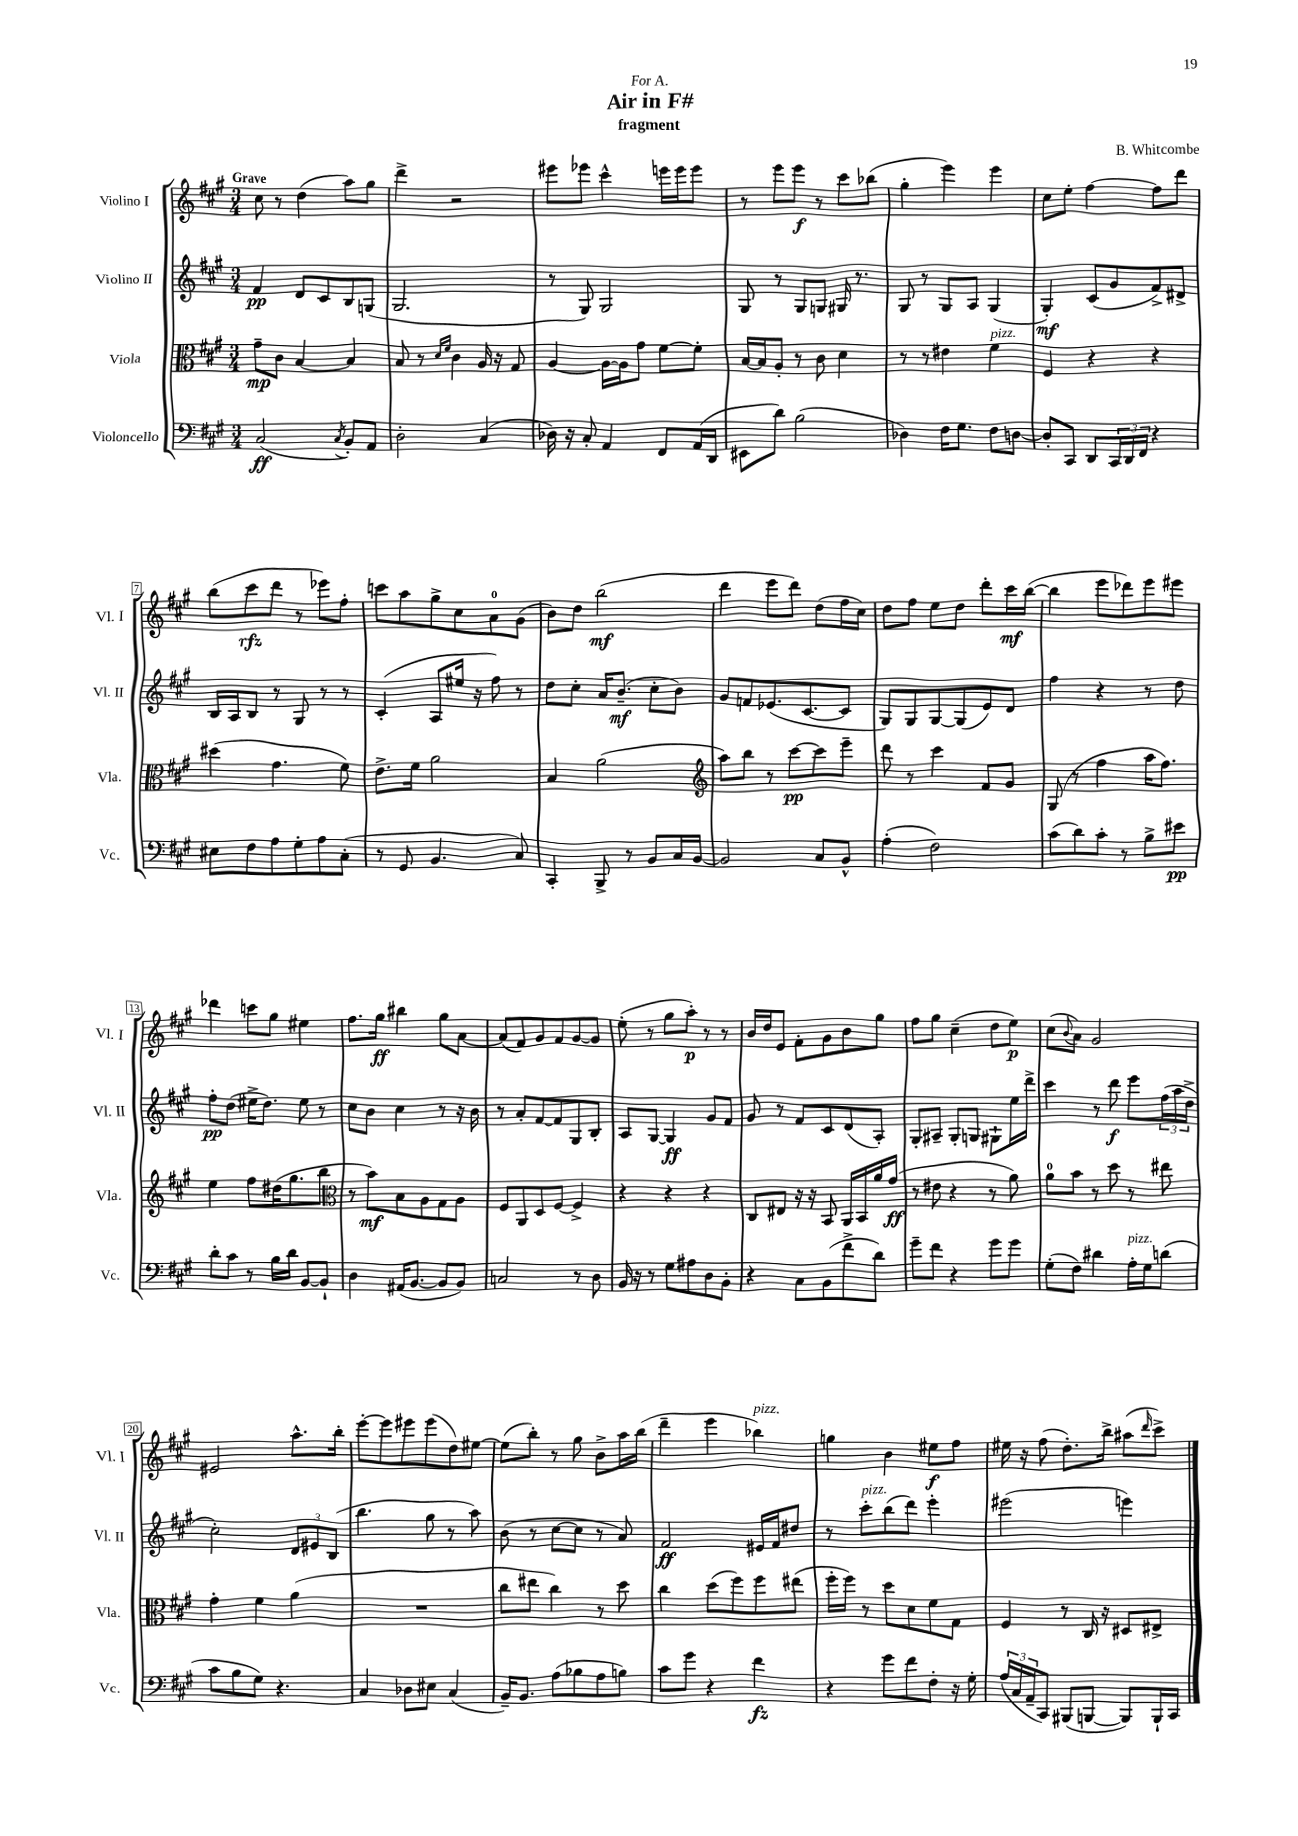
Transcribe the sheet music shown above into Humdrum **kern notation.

**kern	**dynam	**kern	**dynam	**kern	**dynam	**kern	**dynam
*part4	*part4	*part3	*part3	*part2	*part2	*part1	*part1
*staff4	*staff4	*staff3	*staff3	*staff2	*staff2	*staff1	*staff1
*I"Violoncello	*	*I"Viola	*	*I"Violino II	*	*I"Violino I	*
*I'Vc.	*	*I'Vla.	*	*I'Vl. II	*	*I'Vl. I	*
*clefF4	*	*clefC3	*	*clefG2	*	*clefG2	*
*k[f#c#g#]	*	*k[f#c#g#]	*	*k[f#c#g#]	*	*k[f#c#g#]	*
*M3/4	*	*M3/4	*	*M3/4	*	*M3/4	*
=1	=1	=1	=1	=1	=1	=1	=1
!	!	!	!	!	!	!LO:TX:a:B:t=Grave	!
(2C#/	ff	8g#~\L	mp	4f#/	pp	8cc#\	.
.	.	8c#\J	.	.	.	8r	.
.	.	[4B/	.	8d/L	.	(4dd\	.
.	.	.	.	8c#/	.	.	.
8qC#/	.	.	.	.	.	.	.
8BB'/L)	.	4B/]	.	8B/	.	8aa\L)	.
8AA/J	.	.	.	(8Gn/J	.	8gg#\J	.
=2	=2	=2	=2	=2	=2	=2	=2
2D'\	.	8B/	.	2.G#/	.	4ddd^\	.
.	.	8r	.	.	.	.	.
.	.	16qqd/LL	.	.	.	.	.
.	.	16qqf#/JJ	.	.	.	.	.
.	.	4c#\	.	.	.	2r	.
(4C#/	.	16A/	.	.	.	.	.
.	.	16r	.	.	.	.	.
.	.	8G#/	.	.	.	.	.
=3	=3	=3	=3	=3	=3	=3	=3
16D-X\)	.	[4A/	.	8r	.	8eee#X\L	.
16r	.	.	.	.	.	.	.
8C#'/	.	.	.	8G#/)	.	8eee-X\J	.
4AA/	.	16A\LL_	.	2G#/	.	4ccc#^^\	.
.	.	16A\J]	.	.	.	.	.
.	.	8g#\J	.	.	.	.	.
8FF#/L	.	[8f#\L	.	.	.	16eeen\LL	.
.	.	.	.	.	.	16eee\J	.
(16AA/L	.	8f#'\J]	.	.	.	8eee\J	.
16DD/JJ	.	.	.	.	.	.	.
=4	=4	=4	=4	=4	=4	=4	=4
8EE#X\L	.	[16B/LL	.	8G#/	.	8r	.
.	.	16B/J]	.	.	.	.	.
8d\J)	.	8A'/J	.	8r	.	8eee\L	.
(2B\	.	8r	.	8G#/L	.	8eee\J	f
.	.	8c#\	.	8Gn/J	.	8r	.
.	.	4d\	.	16G#X/	.	8ccc#\L	.
.	.	.	.	8.r	.	.	.
.	.	.	.	.	.	(8bb-X\J	.
=5	=5	=5	=5	=5	=5	=5	=5
4D-X\)	.	8r	.	8G#/	.	4gg#'\	.
.	.	8r	.	8r	.	.	.
16F#\KL	.	4e#X\	.	8G#/L	.	4eee\)	.
8.G#\J	.	.	.	.	.	.	.
.	.	.	.	8A/J	.	.	.
!	!	!LO:TX:a:i:t=pizz.	!	!	!	!	!
8F#\L	.	4f#\	.	(4G#/	.	4eee\	.
[8Dn\J	.	.	.	.	.	.	.
=6	=6	=6	=6	=6	=6	=6	=6
8D'/L]	.	4F#/	.	4G#'/)	mf	8cc#\L	.
8CC#/J	.	.	.	.	.	8ee'\J	.
8DD/L	.	4r	.	(8c#/L	.	[4ff#\	.
24CC#/L	.	.	.	8g#/	.	.	.
24DD/	.	.	.	.	.	.	.
24FF#/JJ	.	.	.	.	.	.	.
4r	.	4r	.	8f#^/)	.	8ff#\L]	.
.	.	.	.	8d#X^/J	.	8ddd\J	.
!!LO:LB:g=z
=7	=7	=7	=7	=7	=7	=7	=7
8E#X\L	.	(4dd#X\	.	16B/LL	.	(8bb\L	.
.	.	.	.	16A/J	.	.	.
8F#\	.	.	.	8B/J	.	8ccc#\	rfz
8A\	.	4.g#\	.	8r	.	8ddd\J	.
8G#'\	.	.	.	8G#/	.	8r	.
8A\	.	.	.	8r	.	8eee-X\L)	.
(8C#'\J	.	8f#\)	.	8r	.	8ff#'\J	.
=8	=8	=8	=8	=8	=8	=8	=8
8r	.	8.e^\L	.	(4c#'/	.	8cccn\L	.
8GG#/	.	.	.	.	.	8aa\	.
.	.	16f#\Jk	.	.	.	.	.
4.BB/	.	2a\	.	8A/L	.	8gg#^\	.
.	.	.	.	16ee#X/Jk	.	8cc#\	.
.	.	.	.	16r	.	.	.
.	.	.	.	8ff#\)	.	8a\	.
8C#/)	.	.	.	8r	.	(8g#\J	.
=9	=9	=9	=9	=9	=9	=9	=9
4CC#'/	.	4B/	.	8dd\L	.	8b\L)	.
.	.	.	.	8cc#'\J	.	8dd\J	.
8BBB^/	.	(2a\	.	16a/KL	.	(2bb\	mf
.	.	.	.	(8.b~/J	mf	.	.
8r	.	.	.	.	.	.	.
8BB/L	.	.	.	8cc#'\L	.	.	.
16C#/L	.	.	.	8b\J)	.	.	.
[16BB/JJ	.	.	.	.	.	.	.
=10	=10	=10	=10	=10	=10	=10	=10
*	*	*clefG2	*	*	*	*	*
2BB/]	.	8aa\L)	.	8g#/L	.	4ddd\	.
.	.	8bb\J	.	8fn/	.	.	.
.	.	8r	.	(8.e-X/	.	8eee\L	.
.	.	[8ccc#\L	pp	.	.	8ddd\J)	.
.	.	.	.	[8.c#/	.	.	.
8C#/L	.	8ccc#\]	.	.	.	(8dd\L	.
8BB^^/J	.	8eee~\J	.	8c#/J]	.	16ff#\L	.
.	.	.	.	.	.	16cc#\JJ)	.
=11	=11	=11	=11	=11	=11	=11	=11
(4A'\	.	8ddd\	.	8G#/L)	.	8dd\L	.
.	.	8r	.	8G#/	.	8ff#\J	.
2F#\)	.	4ccc#\	.	[8G#/	.	8ee\L	.
.	.	.	.	(8G#/]	.	8dd\J	.
.	.	8f#/L	.	8e/)	.	8ddd'\L	.
.	.	8g#/J	.	8d/J	.	16ccc#\L	mf
.	.	.	.	.	.	([16bb\JJ	.
=12	=12	=12	=12	=12	=12	=12	=12
(8c#\L	.	(8G#/	.	4ff#\	.	4bb\]	.
8d\)	.	8r	.	.	.	.	.
8c#'\J	.	4ff#\	.	4r	.	8eee\L	.
8r	.	.	.	.	.	8ddd-X\)	.
8B^\L	.	16aa\KL	.	8r	.	8eee\	.
.	.	8.ff#\J)	.	.	.	.	.
8e#X\J	pp	.	.	8dd\	.	8eee#X\J	.
!!LO:LB:g=z
=13	=13	=13	=13	=13	=13	=13	=13
8d'\L	.	4ee\	.	8ff#'\L	pp	4ddd-X\	.
8c#\J	.	.	.	(8dd\J	.	.	.
8r	.	8ff#\L	.	16ee#X^\KL	.	8cccn\L	.
.	.	.	.	8.dd\J)	.	.	.
16B\LL	.	(16dd#X\K	.	.	.	8gg#\J	.
16d\JJ	.	8.gg#\	.	.	.	.	.
[8BB/L	.	.	.	8ee#\	.	4ee#X\	.
8BB`/J]	.	8bb\J	.	8r	.	.	.
=14	=14	=14	=14	=14	=14	=14	=14
*	*	*clefC3	*	*	*	*	*
4D\	.	8r	.	8cc#\L	.	8.ff#\L	.
.	.	8b\L)	mf	8b\J	.	.	.
.	.	.	.	.	.	16gg#\Jk	ff
(16AA#X/KL	.	8B\	.	4cc#\	.	4bb#X\	.
[8.BB/J	.	.	.	.	.	.	.
.	.	8A\	.	.	.	.	.
8BB/L]	.	8G#\	.	8r	.	8gg#\L	.
8BB/J)	.	8A\J	.	16r	.	[8a\J	.
.	.	.	.	16b\	.	.	.
=15	=15	=15	=15	=15	=15	=15	=15
2Cn/	.	8F#/L	.	8r	.	(8a/L]	.
.	.	8AA/	.	8a'/L	.	8f#/)	.
.	.	8D/	.	[8f#/	.	8g#/	.
.	.	[8F#/J	.	8f#/]	.	8f#/	.
8r	.	4F#^/]	.	8G#/	.	[8g#/	.
8D\	.	.	.	8B'/J	.	8g#/J]	.
=16	=16	=16	=16	=16	=16	=16	=16
16BB/	.	4r	.	8A/L	.	(8ee'\	.
16r	.	.	.	.	.	.	.
8r	.	.	.	[8G#/J	.	8r	.
8G#\L	.	4r	.	4G#/]	ff	8gg#\L	.
8A#X\	.	.	.	.	.	8aa'\J)	p
8D\	.	4r	.	8g#/L	.	8r	.
8BB'\J	.	.	.	8f#/J	.	8r	.
=17	=17	=17	=17	=17	=17	=17	=17
4r	.	8C#/L	.	8g#/	.	16b/LL	.
.	.	.	.	.	.	16dd/J	.
.	.	8E#X/J	.	8r	.	8e/J	.
8C#\L	.	16r	.	8f#/L	.	8f#'\L	.
.	.	16r	.	.	.	.	.
(8BB\	.	8BB/	.	8c#/	.	8g#\	.
8f#^\	.	16AA/LL	.	(8d/	.	8b\	.
.	.	16BB/	.	.	.	.	.
8d\J)	.	16a/	.	8A'/J)	.	8gg#\J	.
.	.	(16g#/JJ	ff	.	.	.	.
=18	=18	=18	=18	=18	=18	=18	=18
8g#~\L	.	8r	.	8G#'/L	.	8ff#\L	.
8f#\J	.	8e#X\	.	8A#X~/J	.	8gg#\J	.
4r	.	4r	.	8G#'/L	.	(4cc#~\	.
.	.	.	.	8Gn/J	.	.	.
8g#\L	.	8r	.	8G#X`\L	.	8dd\L	.
8g#\J	.	8a\)	.	16ee\L	.	8ee\J)	p
.	.	.	.	16ddd^\JJ	.	.	.
=19	=19	=19	=19	=19	=19	=19	=19
(8G#'\L	.	8a\L	.	4ccc#\	.	(8cc#\L	.
.	.	.	.	.	.	8qqb/	.
8F#\J)	.	8b\J	.	.	.	8a\J)	.
4d#X\	.	8r	.	8r	.	2g#/	.
.	.	8dd\	.	8ddd\	f	.	.
!LO:TX:a:i:t=pizz.	!	!	!	!	!	!	!
16A'\LL	.	8r	.	8eee\L	.	.	.
16G#\J	.	.	.	.	.	.	.
(8dn\J	.	8ee#X\	.	(24ff#\L	.	.	.
.	.	.	.	24aa\	.	.	.
.	.	.	.	24dd^\JJ	.	.	.
!!LO:LB:g=z
=20	=20	=20	=20	=20	=20	=20	=20
8c#\L	.	4g#'\	.	2cc#'\)	.	2e#X/	.
8B\	.	.	.	.	.	.	.
8G#\J)	.	4f#\	.	.	.	.	.
4.r	.	.	.	.	.	.	.
.	.	(4a\	.	12d/L	.	8.aa^^\L	.
.	.	.	.	12e#X/	.	.	.
.	.	.	.	(12B/J	.	.	.
.	.	.	.	.	.	16bb'\Jk	.
=21	=21	=21	=21	=21	=21	=21	=21
4C#/	.	2.r	.	4.bb\	.	[8eee'\L	.
.	.	.	.	.	.	8eee\]	.
8D-X\L	.	.	.	.	.	8eee#X\	.
8E#X\J	.	.	.	8gg#\	.	(8eee#\	.
(4C#/	.	.	.	8r	.	8dd\)	.
.	.	.	.	8aa\)	.	[8ee#X\J	.
=22	=22	=22	=22	=22	=22	=22	=22
16BB~/KL)	.	8cc#\L	.	(8b\	.	(8ee#\L]	.
8.BB/J	.	.	.	.	.	.	.
.	.	8ee#X\J	.	8r	.	8bb'\J)	.
(8A\L	.	4cc#\)	.	[8cc#\L	.	8r	.
8B-X\	.	.	.	8cc#\J]	.	8gg#\	.
8A\	.	8r	.	8r	.	8b^\L	.
8Bn\J)	.	8dd\	.	8a/)	.	16aa\L	.
.	.	.	.	.	.	(16bb\JJ	.
=23	=23	=23	=23	=23	=23	=23	=23
8c#\L	.	4cc#\	.	2f#/	ff	4ddd~\	.
8g#\J	.	.	.	.	.	.	.
4r	.	(8dd\L	.	.	.	4eee\	.
.	.	8ff#\)	.	.	.	.	.
!	!	!	!	!	!	!LO:TX:a:i:t=pizz.	!
4f#\	fz	8ff#\	.	16e#X/LL	.	4bb-X\)	.
.	.	.	.	16f#/J	.	.	.
.	.	(8ee#X\J	.	8dd#X/J	.	.	.
=24	=24	=24	=24	=24	=24	=24	=24
4r	.	16ff#'\LL	.	8r	.	4ggn\	.
.	.	16ff#\JJ)	.	.	.	.	.
!	!	!	!	!LO:TX:a:i:t=pizz.	!	!	!
.	.	8r	.	8ccc#'\L	.	.	.
8g#\L	.	8dd\L	.	(8bb\	.	4b\	.
8f#\	.	8d\	.	8ddd\J)	.	.	.
8F#'\J	.	8f#\	.	4eee'\	.	8ee#X\L	f
16r	.	8G#\J	.	.	.	8ff#\J	.
16G#'\	.	.	.	.	.	.	.
=25	=25	=25	=25	=25	=25	=25	=25
(24A/LL	.	4F#/	.	(2eee#X\	.	16ee#X\	.
24C#/	.	.	.	.	.	.	.
.	.	.	.	.	.	16r	.
24AA~/J	.	.	.	.	.	.	.
8CC#/J)	.	.	.	.	.	(8ff#\	.
(8BBB#X/L	.	8r	.	.	.	8.dd'\L)	.
[8BBBn/J	.	16C#/	.	.	.	.	.
.	.	16r	.	.	.	16bb^\Jk	.
8BBB/L])	.	8D#X/L	.	4eeen\)	.	(8aa#X\L	.
.	.	.	.	.	.	16qqddd/	.
16BBB`/L	.	8E#X^/J	.	.	.	8ccc#^\J)	.
16CC#/JJ	.	.	.	.	.	.	.
==	==	==	==	==	==	==	==
*-	*-	*-	*-	*-	*-	*-	*-
